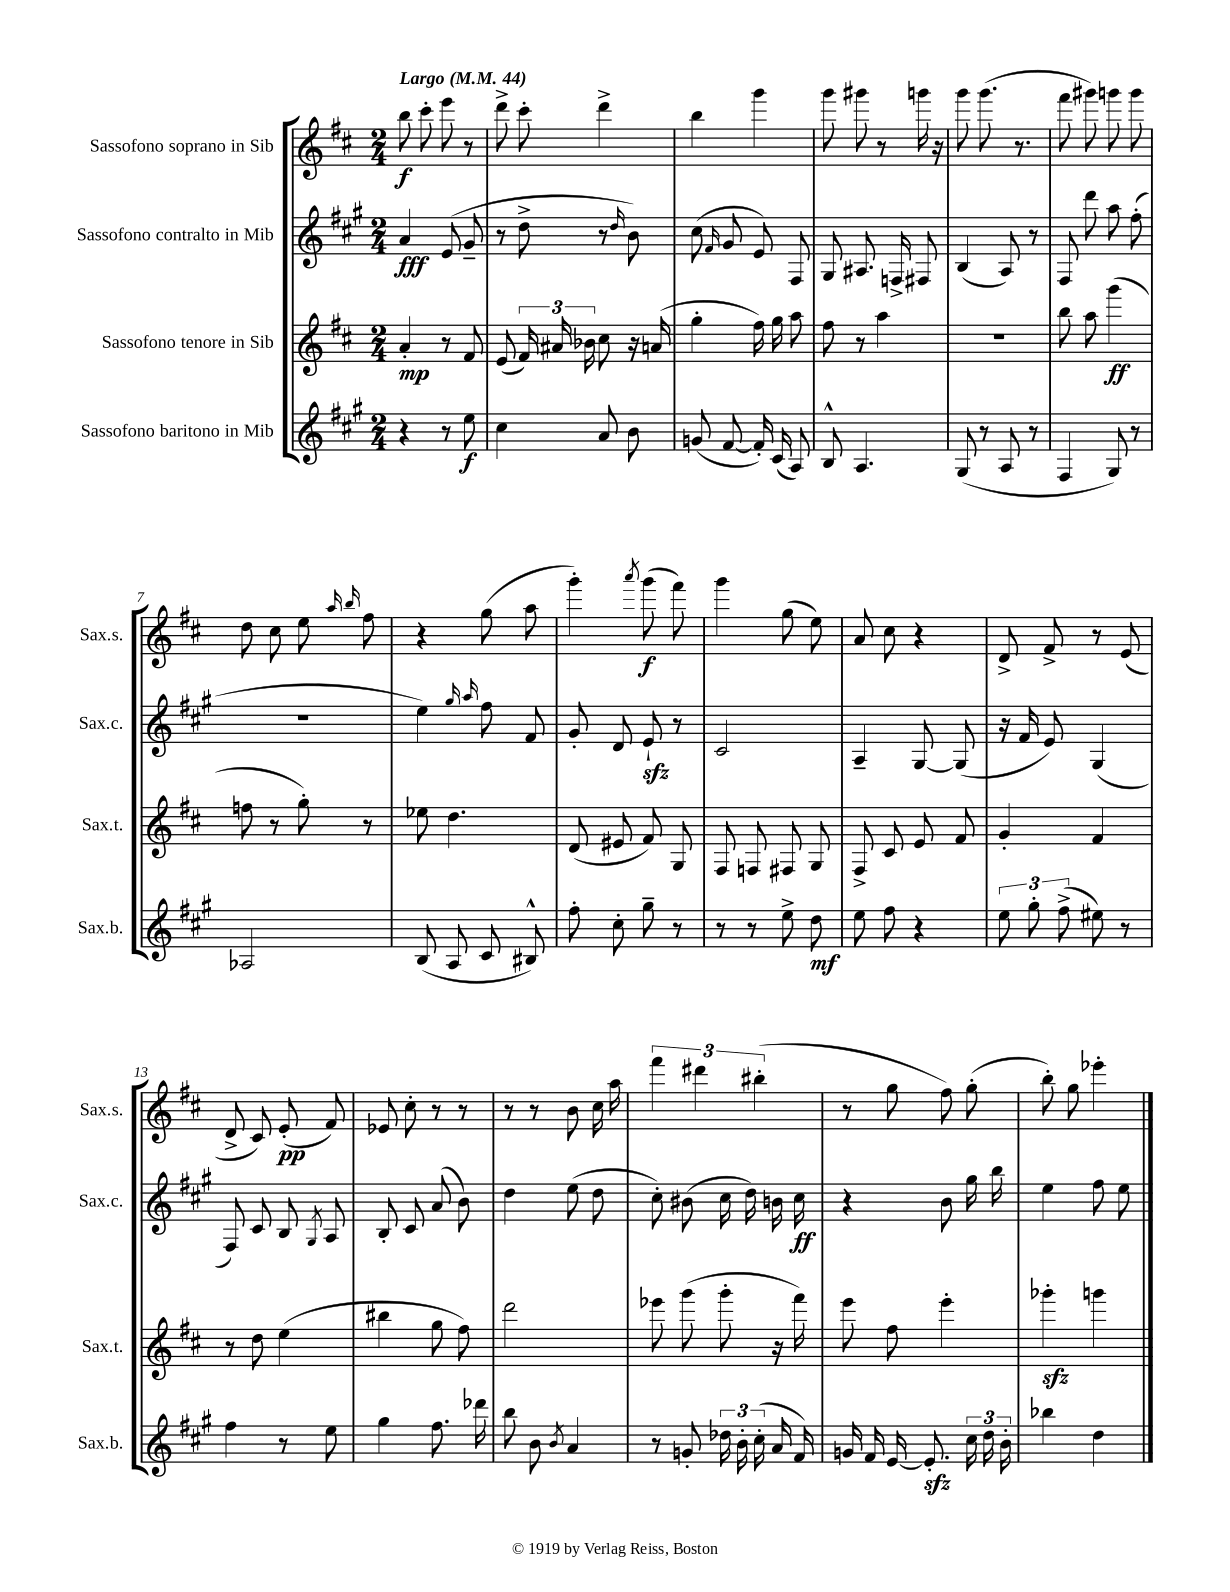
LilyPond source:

<<
\new StaffGroup <<
\new Staff = "s0" \with { instrumentName = "Sassofono soprano in Sib" shortInstrumentName = "Sax.s." } {
    \clef treble \key d \major \numericTimeSignature \time 2/4 \tempo "Largo" 4 = 44
    \autoBeamOff b''8\f cis'''8-. e'''8 r8 |
    d'''8-> cis'''8-. d'''4-> |
    b''4 g'''4 |
    g'''8 gis'''8 r8 g'''16 r16 |
    g'''8 g'''8.( r8. |
    fis'''8 gis'''8) g'''8 g'''8 |
    d''8 cis''8 e''8 \grace { a''16 b''16 } fis''8 |
    r4 g''8( a''8 |
    g'''4-.) \acciaccatura { a'''8 } g'''8\f( fis'''8) |
    g'''4 g''8( e''8) |
    a'8 cis''8 r4 |
    d'8-> fis'8-> r8 e'8( |
    d'8-> cis'8) e'8-.\pp( fis'8) |
    ees'8 cis''8-. r8 r8 |
    r8 r8 b'8 cis''16 a''16 |
    \tuplet 3/2 { fis'''4 dis'''4 bis''4-.( } |
    r8 g''8 fis''8) g''8-.( |
    b''8-.) g''8 ees'''4-. \bar "|." |
}
\new Staff = "s1" \with { instrumentName = "Sassofono contralto in Mib" shortInstrumentName = "Sax.c." } {
    \clef treble \key a \major \numericTimeSignature \time 2/4
    \autoBeamOff a'4\fff e'8( gis'8-- |
    r8 d''8-> r8 \grace { d''16 } b'8) |
    cis''8( \grace { fis'16 } gis'8 e'8) fis8 |
    gis8 ais8. f16-> fis8 |
    b4( a8) r8 |
    fis8 d'''8 a''8 fis''8-.( |
    r2 |
    e''4) \grace { gis''16 a''16 } fis''8 fis'8 |
    gis'8-. d'8 e'8-!\sfz r8 |
    cis'2 |
    a4-- gis8~ gis8( |
    r16 fis'16 e'8) gis4( |
    fis8) cis'8 b8 \acciaccatura { gis8 } a8 |
    b8-. cis'8 a'8( b'8) |
    d''4 e''8( d''8 |
    cis''8-.) bis'8( cis''16 d''16) b'16 cis''16\ff |
    r4 b'8 gis''16 b''16 |
    e''4 fis''8 e''8 \bar "|." |
}
\new Staff = "s2" \with { instrumentName = "Sassofono tenore in Sib" shortInstrumentName = "Sax.t." } {
    \clef treble \key d \major \numericTimeSignature \time 2/4
    \autoBeamOff a'4-.\mp r8 fis'8 |
    e'8( \tuplet 3/2 { fis'16) ais'16 bes'16 } cis''8 r16 a'16( |
    g''4-. fis''16) g''16 a''8 |
    fis''8 r8 a''4 |
    r2 |
    b''8 a''8 g'''4\ff( |
    f''8 r8 g''8-.) r8 |
    ees''8 d''4. |
    d'8( eis'8 fis'8) g8 |
    fis8 f8 fis8 g8 |
    fis8-> cis'8 e'8 fis'8 |
    g'4-. fis'4 |
    r8 d''8 e''4( |
    bis''4 g''8 fis''8) |
    d'''2 |
    ees'''8 g'''8( g'''8-. r16 fis'''16) |
    e'''8 fis''8 e'''4-. |
    ges'''4-.\sfz g'''4 \bar "|." |
}
\new Staff = "s3" \with { instrumentName = "Sassofono baritono in Mib" shortInstrumentName = "Sax.b." } {
    \clef treble \key a \major \numericTimeSignature \time 2/4
    \autoBeamOff r4 r8 e''8\f |
    cis''4 a'8 b'8 |
    g'8( fis'8~ fis'16-.) cis'16( a8) |
    b8-^ a4. |
    gis8( r8 a8 r8 |
    fis4 gis8) r8 |
    aes2 |
    b8( a8 cis'8 bis8-^) |
    fis''8-. cis''8-. gis''8-- r8 |
    r8 r8 e''8-> d''8\mf |
    e''8 fis''8 r4 |
    \tuplet 3/2 { e''8 gis''8-. fis''8->( } eis''8) r8 |
    fis''4 r8 e''8 |
    gis''4 fis''8. des'''16 |
    b''8 b'8 \acciaccatura { b'8 } a'4 |
    r8 g'8-. \tuplet 3/2 { des''16 b'16-. cis''16-.( } a'16 fis'16) |
    g'16 fis'16 e'16~ e'8.-.\sfz \tuplet 3/2 { cis''16 d''16 b'16-. } |
    bes''4 d''4 \bar "|." |
}
>>
>>
